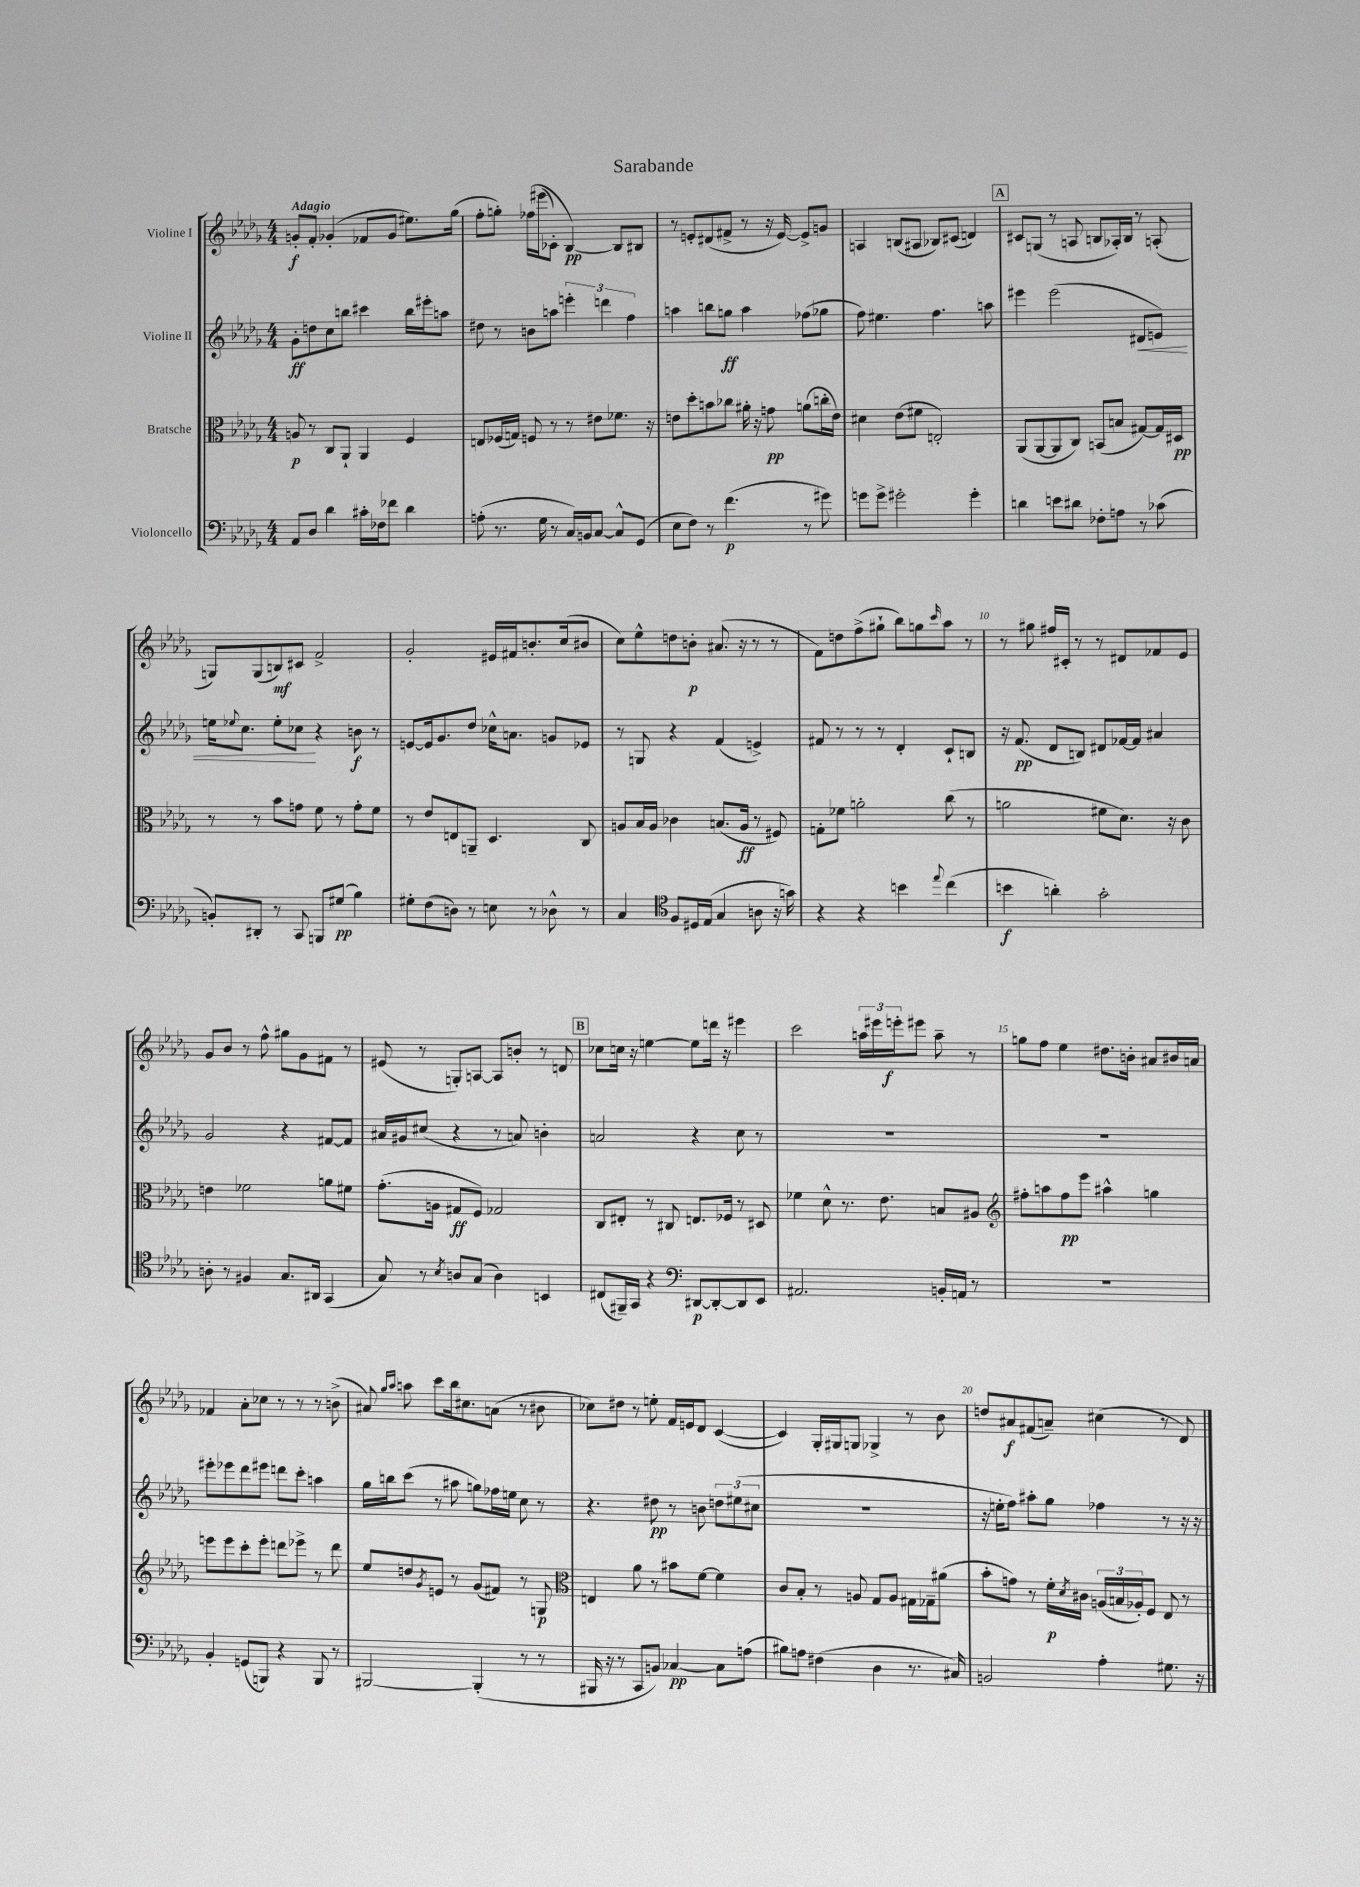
\header { title = "Sarabande" }
<<
\new StaffGroup <<
\new Staff = "s0" \with { instrumentName = "Violine I" } {
    \clef treble \key des \major \numericTimeSignature \time 4/4 \tempo "Adagio"
    g'8-.\f f'8-. ges'4-.( fes'8 ges'8 eis''8.) ges''16( |
    f''8-. g''8-.) fes''16\( eis'''16( ces'8-.) bes4~\pp\) bes8 bis8 |
    r8 e'8-. dis'8( fis'8-> r8 r16 e'16~) e'8-> g'8 |
    a4 b8( ais8 bes8) cis'8( d'4) |
    \mark \markup { \box "A" } cis'8 g8( r8 a8 b8 aes16-.) b16 r8 a8-.( |
    g8) g8( b8\mf) cis'8 f'2-> |
    ges'2-. eis'16 fis'16 b'8.-. c''16( bis'8 |
    c''8) ees''8-^ d''8 b'8-.\p ais'8.( r16 r8 r8 |
    f'8) d''8 f''8->( gis''8-! bes''8) g''8 \grace { c'''16 } aes''8 r8 |
    r8 gis''8 fis''16 cis'16-. r8 r8 dis'8 fes'8 ees'8 |
    ges'8 bes'8 r8 f''8-^ gis''8 ges'8 fis'8 r8 |
    eis'8( r8 g8-.) a8~ a8 b'8-. r8 d'8 |
    \mark \markup { \box "B" } ces''8 c''16 r16 e''4~ e''8 d'''16 r16 eis'''4 |
    c'''2 \tuplet 3/2 { a''16 eis'''16 e'''16-.\f } eis'''8 a''8-- r8 |
    g''8 f''8 ees''4 dis''8. b'16-. ais'8 bis'16 a'16 |
    fes'4 aes'8-. ces''8 r8 r8 r8 b'8->( |
    ais'8) \grace { ges''16 aes''16 } a''8 c'''8 bes''16 cis''8. a'8( r8 bis'8 |
    ces''8) dis''8 r8 e''8-. f'16 e'16 des'8 c'4~( |
    c'4) ges16-. gis16 g8 ges4-> r8 bes'8 |
    d''8 ais'8\f fis'8( a'8--) cis''4( r8 des'8) \bar "|." |
}
\new Staff = "s1" \with { instrumentName = "Violine II" } {
    \clef treble \key des \major \numericTimeSignature \time 4/4
    ges'8-.\ff d''8 c''8 b''8 cis'''4 b''16 eis'''16-. a''8 |
    dis''8 r8 b'8 a''8 \tuplet 3/2 { e'''4-. d'''4 f''4 } |
    a''4 b''8 g''8\ff a''4 fes''8( ges''8 |
    f''8) eis''4. f''4. a''8 |
    \mark \markup { \box "A" } eis'''4 eis'''2( dis'8\< e'8) |
    e''16 \appoggiatura { ees''8 } c''8. ees''8-. ces''8\! r4 b'8\f r8 |
    e'8~ e'16 ges'8. des''8 ces''16-^ a'8. g'8 ees'8 |
    r8 g8 r4 f'4( e'4->) |
    fis'8 r8 r8 r8 des'4-. c'8-! b8 |
    r16 f'8.\pp( des'8 b8) dis'8 fes'16~ fes'16 ais'4 |
    ges'2 r4 fis'8~ fis'8 |
    ais'16 gis'16 cis''8( r4 r8 a'8) b'4-. |
    \mark \markup { \box "B" } a'2 r4 c''8 r8 |
    R1 |
    R1 |
    eis'''8-. ees'''8 des'''8 eis'''8 d'''8 c'''8-. a''4 |
    ges''16 b''16 c'''8( r8 ais''8 g''8) fes''16 e''16 c''8 r8 |
    r4. dis''8\pp r8 b'8 \tuplet 3/2 { d''8 eis''8( cis''8 } |
    R1 |
    r16 e''16-. f''8) ais''8-. ges''8 fes''4 r8 r16 r16 \bar "|." |
}
\new Staff = "s2" \with { instrumentName = "Bratsche" } {
    \clef alto \key des \major \numericTimeSignature \time 4/4
    a8\p r8 c8 aes,8-! aes,4 f4 |
    e8 fes16( g16) f8 r8 r8 eis'8 fes'8. r16 |
    e'8 des''8-. b'8 ces''8 ais'16-. r16 g'8\pp a'8( c''16-. e'16) |
    dis'4 ees'8( fis'8 e2-.) |
    \mark \markup { \box "A" } aes,8( aes,8~ aes,8 c8) b,8( b8 gis8~) gis16 dis16\pp |
    r8 r8 bes'8 g'8 f'8 r8 g'8-. f'8 |
    r8 ees'8 e8 a,8-- des4. c8 |
    a8 bes16 a16 ces'4 b8.( a16\ff r8 fis8) |
    g8-. fes'8 a'2-. c''8( r8 |
    a'2 fis'8 des'8.) r16 c'8 |
    e'4 fes'2 a'8 fis'8 |
    ges'8.-.( a16 gis8\ff f8) ges2 |
    \mark \markup { \box "B" } c8 eis8-. r8 cis8 e8. fes16 r8 dis8 |
    fes'4 des'8-^ r8. ees'8. b8 ais8 |
    \clef treble fis''8-. a''8 fis''8\pp ees'''8 ais''4-^ g''4 |
    e'''8 e'''8 c'''8-. e'''8-. d'''8 ees'''8-> r8 d'''8 |
    ees''8 d''8 \acciaccatura { ges'8 } e'8 r8 ges'8( fis'8) r8 g8\p |
    \clef alto e4 aes'8 r8 bis'8 f'8~ f'4 |
    c'8 bes8-. r8 a8 ges8 a8 gis16 ges16-- ais'8( |
    bes'8-. g'8) r8 f'16-.\p \acciaccatura { des'8 } cis'16 \tuplet 3/2 { a16( b16 aes16-.) } f8 ees8 r8 \bar "|." |
}
\new Staff = "s3" \with { instrumentName = "Violoncello" } {
    \clef bass \key des \major \numericTimeSignature \time 4/4
    aes,8 des8 des'4 cis'16-. fes16 fes'8 des'4 |
    a8-.( r8. ges16 r8 c16) b,16 c8~ c8-^ ges,8( |
    ees8 f8) r8 f'4.\p( r8 gis'8) |
    g'8 g'8-> gis'2-. gis'4-. |
    \mark \markup { \box "A" } d'4 e'8 dis'8 fes8-. a8 r8 ces'8( |
    b,8-.) dis,8-. r8 c,8 b,,8 gis8\pp( bes4) |
    gis8-. f8( d8) r8 e8 r8 des8-^ r8 |
    c4 \clef tenor f8 dis16 ees16( ges4 a8 r16 g'16) |
    r4 r4 b'4 \appoggiatura { ees''8 } c''4( |
    b'4\f a'4-.) ges'2-. |
    a8-. r8 fis4 ges8. ais,16 ges,4( |
    ges8) r8 \acciaccatura { bes8 } a8 ges8( a4) b,4 |
    \mark \markup { \box "B" } cis8( fis,16--) ges,16 r4 \clef bass dis,8~\p dis,8~-. dis,8 ees,8 |
    ais,2. b,16-. a,16 r8 |
    R1 |
    bes,4-. g,8( b,,8) r4 b,,8 r8 |
    bis,,2~ bis,,4-.( r8 r8 |
    bis,,16 r16 r8 c,8 b,8) ces4~\pp ces8 a8( |
    bis8) a8 fis4( des4 r8. cis16) |
    b,2 aes4-. gis8. r16 \bar "|." |
}
>>
>>
\layout { \context { \Score \override BarNumber.break-visibility = ##(#f #t #t) barNumberVisibility = #(every-nth-bar-number-visible 5) } }
